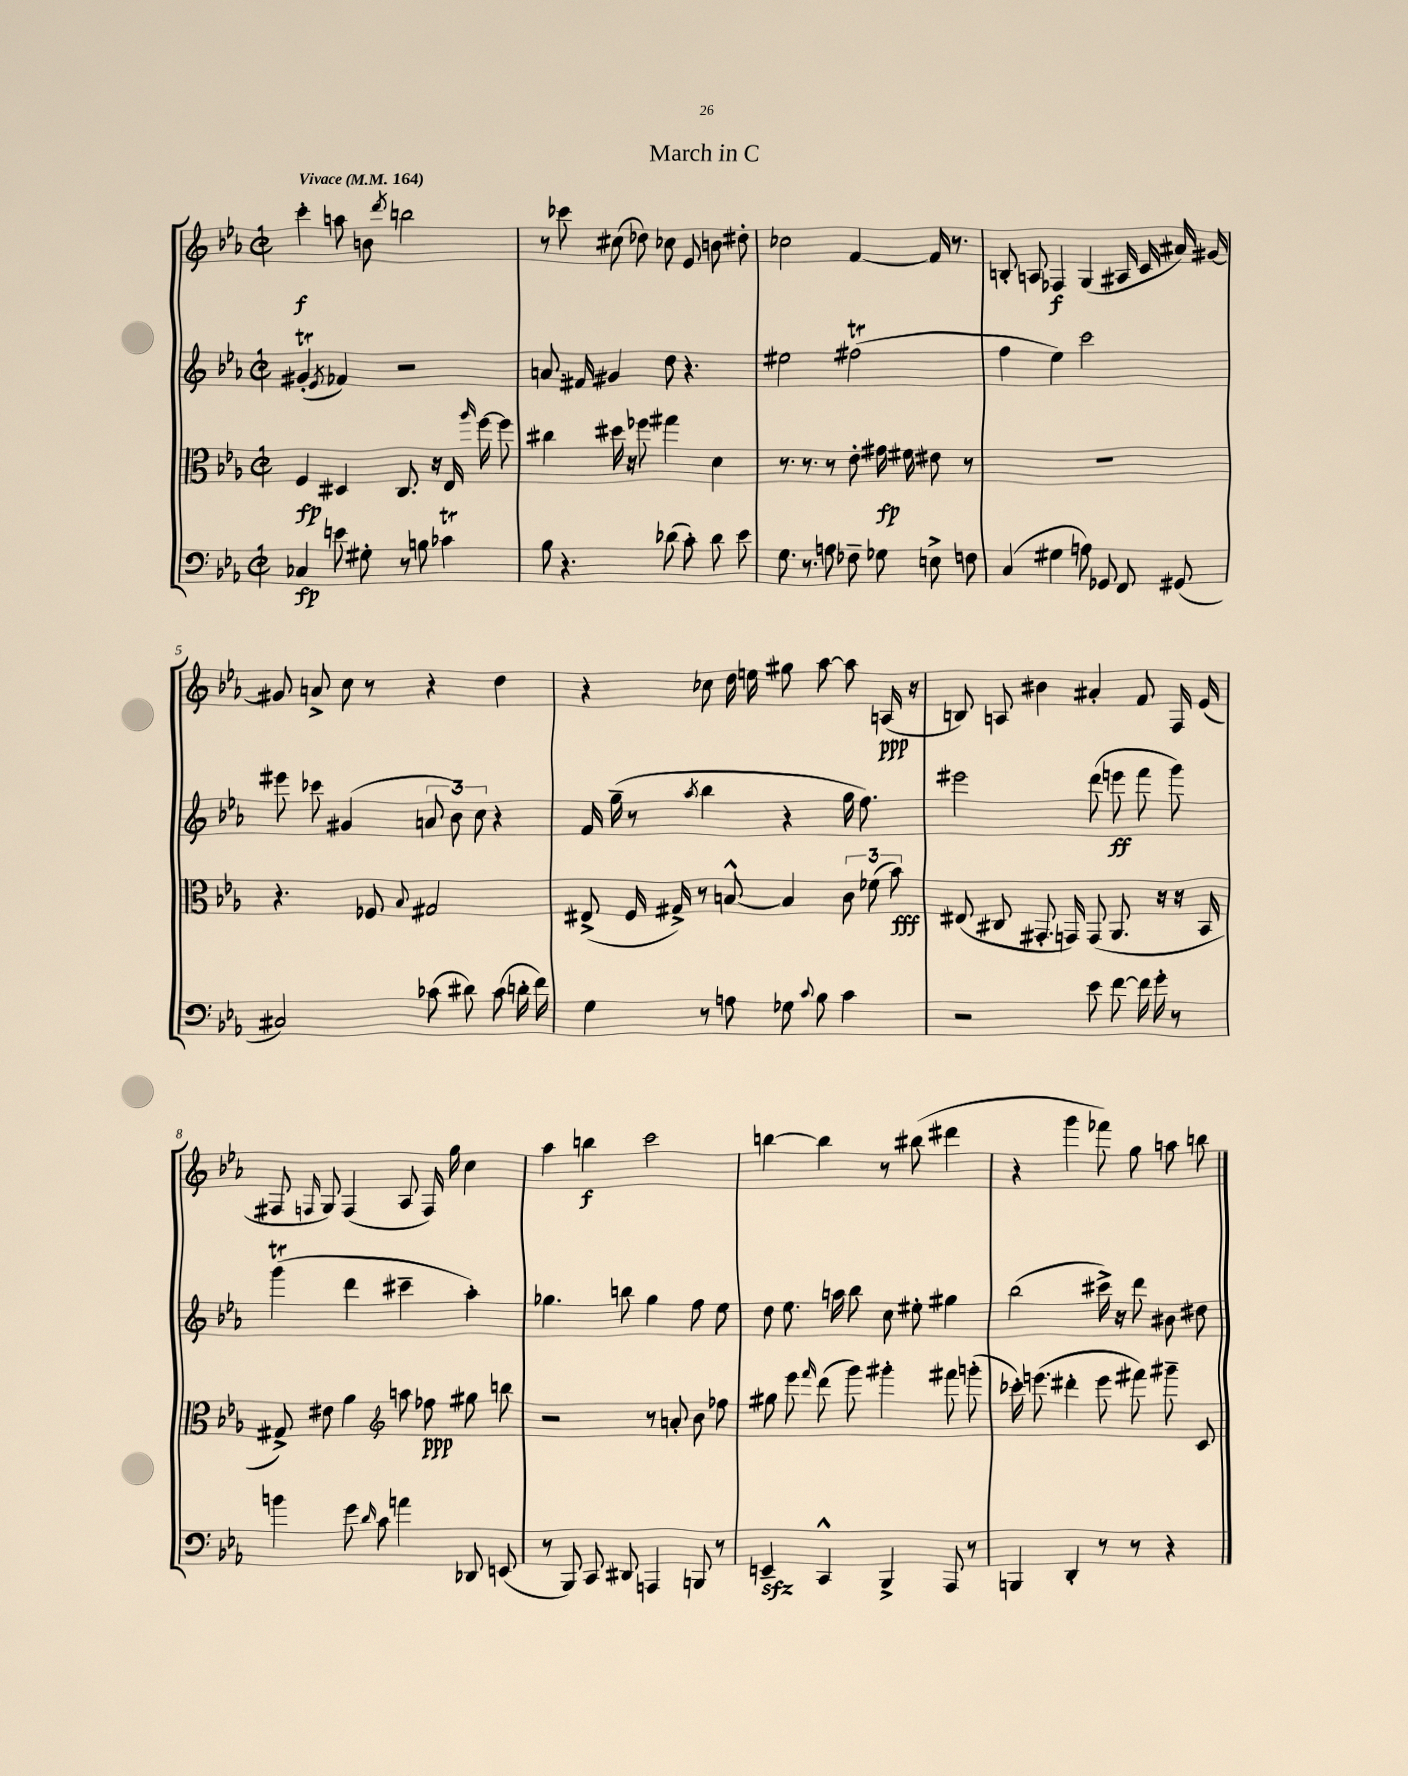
\header { title = "March in C" }
<<
\new StaffGroup <<
\new Staff = "s0" {
    \clef treble \key ees \major \defaultTimeSignature \time 2/2 \tempo "Vivace" 4 = 164
    \autoBeamOff c'''4-.\f a''8 b'8 \acciaccatura { d'''8 } b''2 |
    r8 ces'''8 cis''8( des''8) ces''8 ees'8 b'8 dis''8-. |
    ces''2 f'4~ f'16 r8. |
    b8-. a8 fes4\f g4( ais16 c'16 ais'16) gis'16~ |
    gis'8 a'8-> c''8 r8 r4 d''4 |
    r4 ces''8 d''16 e''16 gis''8 aes''8~ aes''8 a16\ppp( r16 |
    b8) a8 bis'4 ais'4-. f'8 f16 ees'16( |
    fis8 \grace { f16 } g8) f4( aes8 f16) g''16 c''4 |
    aes''4 b''4\f c'''2 |
    b''4~ b''4 r8 bis''8( dis'''4 |
    r4 g'''4 fes'''8) g''8 a''8 b''8 \bar "|." |
}
\new Staff = "s1" {
    \clef treble \key ees \major \defaultTimeSignature \time 2/2
    \autoBeamOff gis'4-.\trill( \acciaccatura { ees'8 } fes'4) r2 |
    a'8. fis'16 gis'4 d''8 r4. |
    eis''2 fis''2\trill( |
    f''4 ees''4) c'''2 |
    eis'''8 ces'''8 gis'4( \tuplet 3/2 { a'8 bes'8) c''8 } r4 |
    f'16 g''16--( r8 \acciaccatura { aes''8 } bes''4 r4 g''16 f''8.) |
    eis'''2 d'''8( e'''8\ff f'''8 g'''8) |
    g'''4\trill( d'''4 cis'''4-- aes''4-.) |
    ges''4. b''8 ges''4 f''8 ees''8 |
    d''8 ees''8. a''16 bes''8 c''8 eis''8-. gis''4 |
    bes''2( cis'''16->) r16 d'''8 bis'8 dis''8 \bar "|." |
}
\new Staff = "s2" {
    \clef alto \key ees \major \defaultTimeSignature \time 2/2
    \autoBeamOff f4\fp dis4 c8. r16 ees16 \grace { aes''16 } f''16~ f''8 |
    cis''4 dis''16 r16 fes''8 gis''4 d'4 |
    r8. r8. r8 ees'8-. gis'16\fp fis'16 eis'8 r8 |
    R1 |
    r4. fes8 \appoggiatura { bes8 } gis2 |
    eis8->( f16 gis16->) r8 b8~-^ b4 \tuplet 3/2 { c'8 fes'8( bes'8\fff) } |
    eis8( cis8 gis,8.-. g,16) g,8( aes,8. r16 r16 bes,16 |
    gis8->) eis'8 aes'4 \clef treble a''8 fes''8\ppp gis''8 b''8 |
    r2 r8 a'8-. bes'8 fes''8 |
    gis''8 ees'''8 \grace { f'''16 } d'''8( g'''8) gis'''4-. fis'''8 g'''8-.( |
    ces'''16-.) e'''8.( dis'''4-. e'''8 fis'''8) gis'''8-- c'8 \bar "|." |
}
\new Staff = "s3" {
    \clef bass \key ees \major \defaultTimeSignature \time 2/2
    \autoBeamOff ces4\fp e'8 gis8-. r8 b8 ces'4\trill |
    bes8 r4. des'8( c'8-.) des'8 ees'8 |
    g8. r8. a8 fes8-- ges8 e8-> f8 |
    c4( gis4 a8) ges,8 f,8 gis,8( |
    cis2) ces'8( dis'8) ces'8( d'16-. f'16) |
    g4 r8 a8 ges8 \appoggiatura { c'8 } bes8 c'4 |
    r2 ees'8 f'8~ f'16 g'16-. r8 |
    b'4 g'8 \grace { d'16 } c'8 a'4 des,8 e,8( |
    r8 bes,,8) c,8 dis,8 a,,4 b,,8 r8 |
    e,4--\sfz c,4-^ bes,,4-> aes,,8 r8 |
    b,,4 d,4-. r8 r8 r4 \bar "|." |
}
>>
>>
